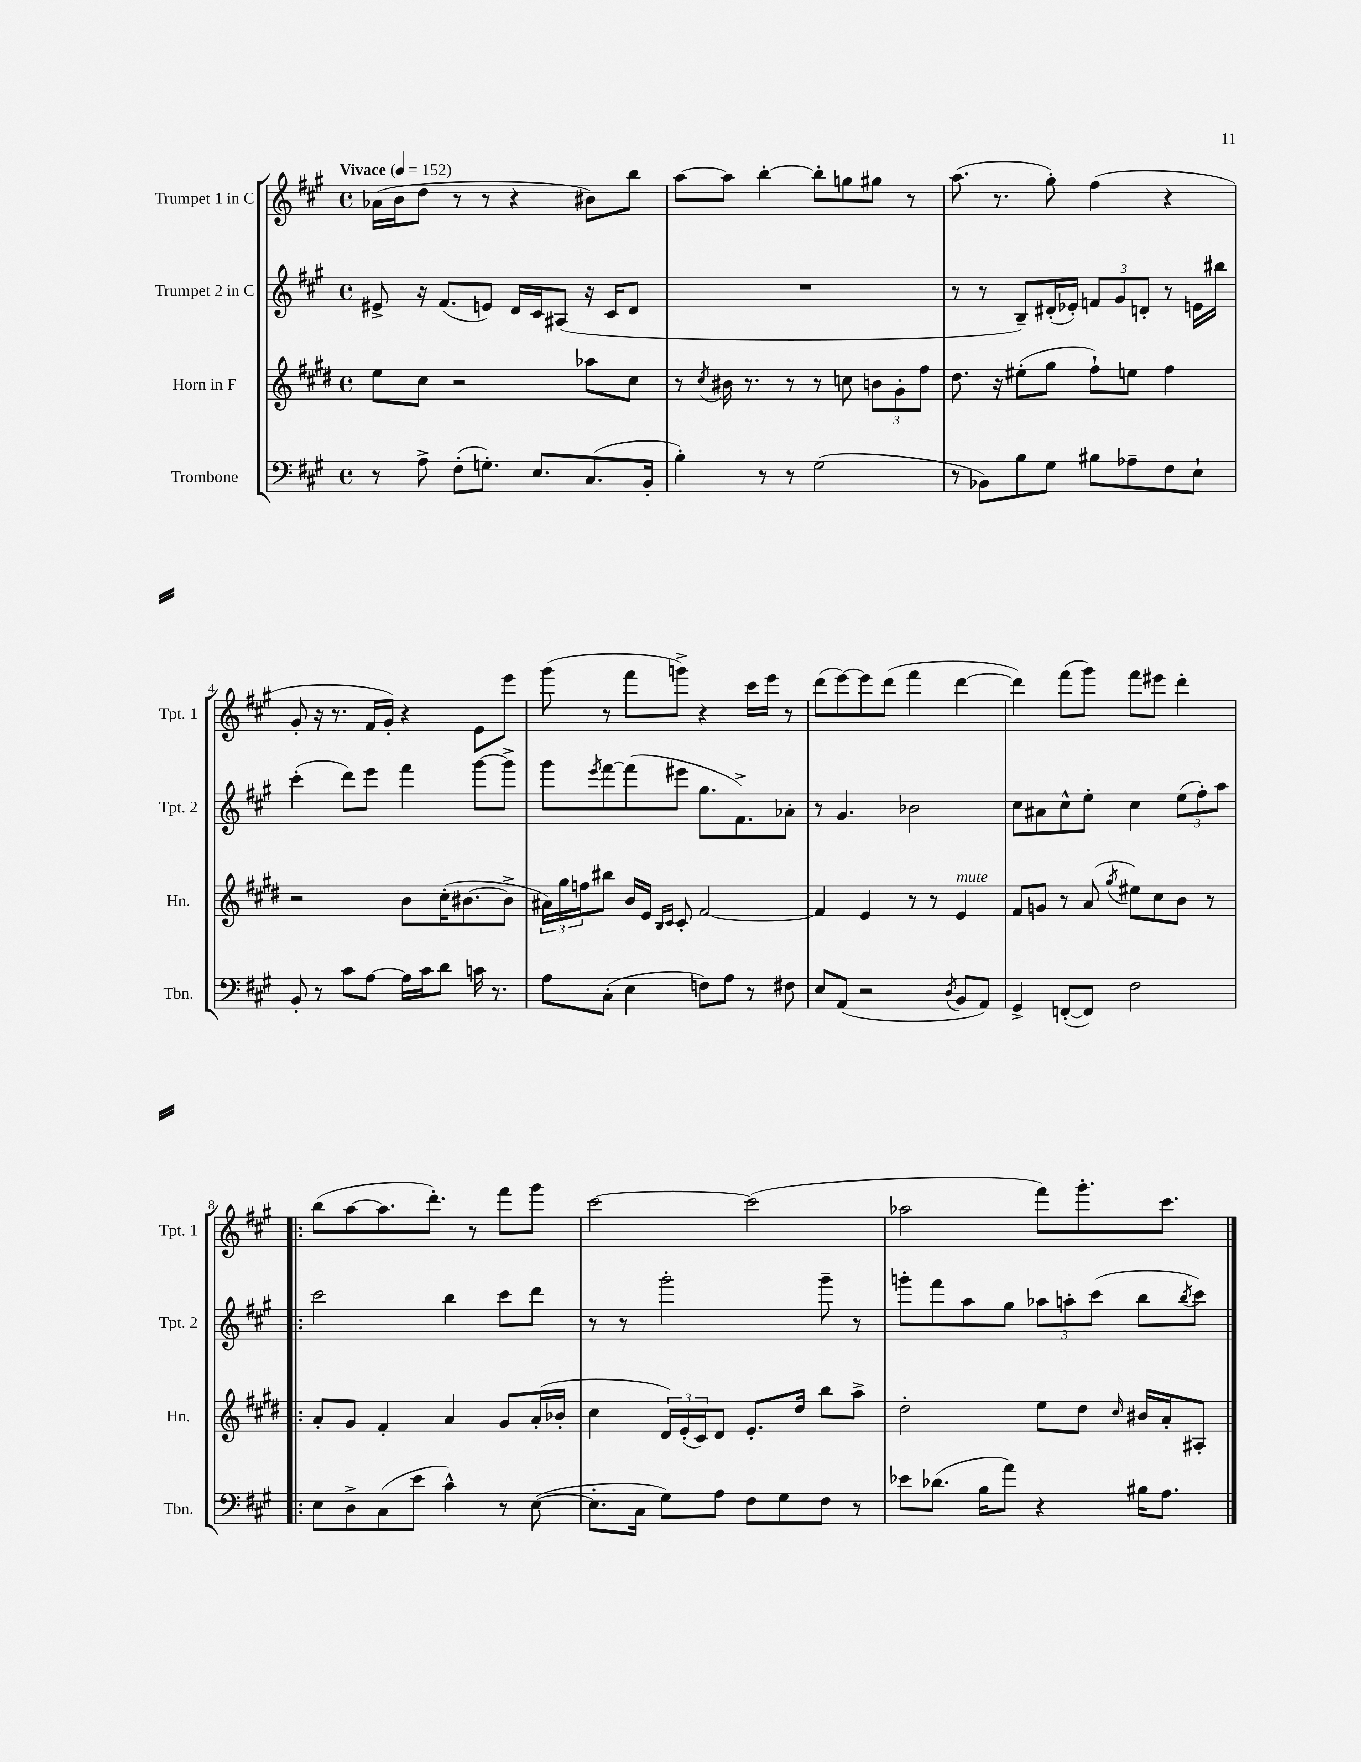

**kern	**kern	**kern	**kern
*part4	*part3	*part2	*part1
*staff4	*staff3	*staff2	*staff1
*I"Trombone	*I"Horn in F	*I"Trumpet 2 in C	*I"Trumpet 1 in C
*I'Tbn.	*I'Hn.	*I'Tpt. 2	*I'Tpt. 1
*clefF4	*clefG2	*clefG2	*clefG2
*k[f#c#g#]	*k[f#c#g#d#]	*k[f#c#g#]	*k[f#c#g#]
*M4/4	*M4/4	*M4/4	*M4/4
*met(c)	*met(c)	*met(c)	*met(c)
*MM152	*MM152	*MM152	*MM152
=1	=1	=1	=1
!	!	!	!LO:TX:a:B:t=Vivace
8r	8ee\L	8e#X^/	(16a-X\LL
.	.	.	16b\J
8A^\	8cc#\J	16r	8dd\J
.	.	(8.f#/L	.
(8F#'\L	2r	.	8r
8.Gn'\J)	.	8en/J)	8r
.	.	16d/LL	4r
8.E/L	.	16c#/J	.
.	.	(8A#X/J	.
(8.C#/	8aa-X\L	16r	8b#X\L)
.	.	16c#/KL	.
.	8cc#\J	8d/J	8bb\J
16BB'/Jk	.	.	.
=2	=2	=2	=2
4B'\)	8r	1r	[8aa\L
.	8qcc#/	.	.
.	16b#X\	.	8aa\J]
.	8.r	.	.
8r	.	.	[4bb'\
8r	8r	.	.
(2G#\	8r	.	8bb'\L]
.	8ccn\	.	8ggn\
.	12bn\L	.	8gg#X\J
.	12g#'\	.	.
.	.	.	8r
.	12ff#\J	.	.
=3	=3	=3	=3
8r	8.dd#\	8r	(8.aa\
8BB-X\L)	.	8r	.
.	16r	.	8.r
8B\	(8ee#X'\L	8B~/L)	.
8G#\J	8gg#\J	(16d#X'/L	8gg#'\)
.	.	16e-X'/JJ)	.
8B#X\L	8ff#`\L)	12fn/L	(4ff#\
.	.	12g#/	.
8A-X~\	8een\J	.	.
.	.	12dn'/J	.
8F#\	4ff#\	8r	4r
8E`\J	.	16en\LL	.
.	.	16bb#X\JJ	.
!!LO:LB:g=z
=4	=4	=4	=4
8BB'/	2r	(4ccc#'\	8g#'/
8r	.	.	16r
.	.	.	8.r
8c#\L	.	8ddd\L)	.
[8A\J	.	8eee\J	16f#/LL
.	.	.	16g#'/JJ)
16A\LL]	8b\L	4fff#\	4r
16c#\J	.	.	.
8d\J	(16cc#'\K	.	.
.	[8.b#X\	.	.
16cn\	.	[8ggg#\L	8e\L
8.r	.	.	.
.	8b#^\J]	8ggg#^\J]	8eee\J
=5	=5	=5	=5
8A\L	24a#X\LL)	8ggg#\L	(8ggg#\
.	24gg#\	.	.
.	24ffn\J	.	.
.	.	8qeee/	.
(8C#'\J	8bb#X\J	[8fff#\	8r
4E\	16b/LL	(8fff#\]	8fff#\L
.	16e/JJ	.	.
.	16qqB/LL	.	.
.	16qqc#/JJ	.	.
.	8c#'/	8eee#X\J	8gggn^\J)
8Fn\L)	[2f#/	8.gg#\L	4r
8A\J	.	.	.
.	.	8.f#^\)	.
8r	.	.	16ccc#\LL
.	.	.	16eee\JJ
8F#X\	.	8a-X'\J	8r
=6	=6	=6	=6
8E/L	4f#/]	8r	(8ddd\L
(8AA/J	.	4.g#/	[8eee\)
2r	4e/	.	8eee\]
.	.	.	(8ddd\J
.	8r	2b-X\	4fff#\
.	8r	.	.
8qD/	.	.	.
!	!LO:TX:a:i:t=mute	!	!
8BB/L	4e/	.	[4ddd\
8AA/J)	.	.	.
=7	=7	=7	=7
4GG#^/	8f#/L	8cc#\L	4ddd\])
.	8gn/J	8a#X\	.
([8FFn'/L	8r	8cc#^^\	(8fff#\L
8FF/J])	(8a/	8ee'\J	8ggg#\J)
.	8qgg#/	.	.
2F#\	8ee#X\L)	4cc#\	8fff#\L
.	8cc#\	.	8eee#X\J
.	8b\J	(12ee\L	4ddd'\
.	.	12ff#'\)	.
.	8r	.	.
.	.	12aa\J	.
!!LO:LB:g=z
=8!|:	=8!|:	=8!|:	=8!|:
8E\L	8a'/L	2ccc#\	(8bb\L
8D^\	8g#/J	.	[8aa\
(8C#\	4f#'/	.	8.aa\]
8e\J	.	.	.
.	.	.	8.ddd'\J)
4c#^^\)	4a/	4bb\	.
.	.	.	8r
8r	8g#/L	8ccc#\L	8fff#\L
([8E\	(16a'/L	8ddd\J	8ggg#\J
.	16b-X'/JJ	.	.
=9	=9	=9	=9
8.E'\L]	4cc#\	8r	[2ccc#\
.	.	8r	.
16C#\Jk	.	.	.
8G#\L)	24d#/LL)	2ggg#'\	.
.	(24e'/	.	.
.	24c#/J)	.	.
8A\J	8d#/J	.	.
8F#\L	8.e'/L	.	(2ccc#\]
8G#\	.	.	.
.	16dd#/Jk	.	.
8F#\J	8bb\L	8ggg#~\	.
8r	8aa^\J	8r	.
=10	=10	=10	=10
8e-X\L	2dd#'\	8gggn'\L	2aa-X\
(8.d-X\J	.	8fff#\	.
.	.	8aa\	.
16B\KL	.	.	.
8a\J)	.	8gg#\J	.
4r	8ee\L	12aa-X\L	8fff#\L)
.	.	12aan'\	.
.	8dd#\J	.	8.ggg#'\
.	.	(12ccc#\J	.
.	16qqcc#/	.	.
16B#X\KL	16b#X/LL	8bb\L	.
8.A\J	16a'/J	.	8.ccc#\J
.	.	8qbb/	.
.	8A#X'/J	8ccc#\J)	.
==	==	==	==
*-	*-	*-	*-
